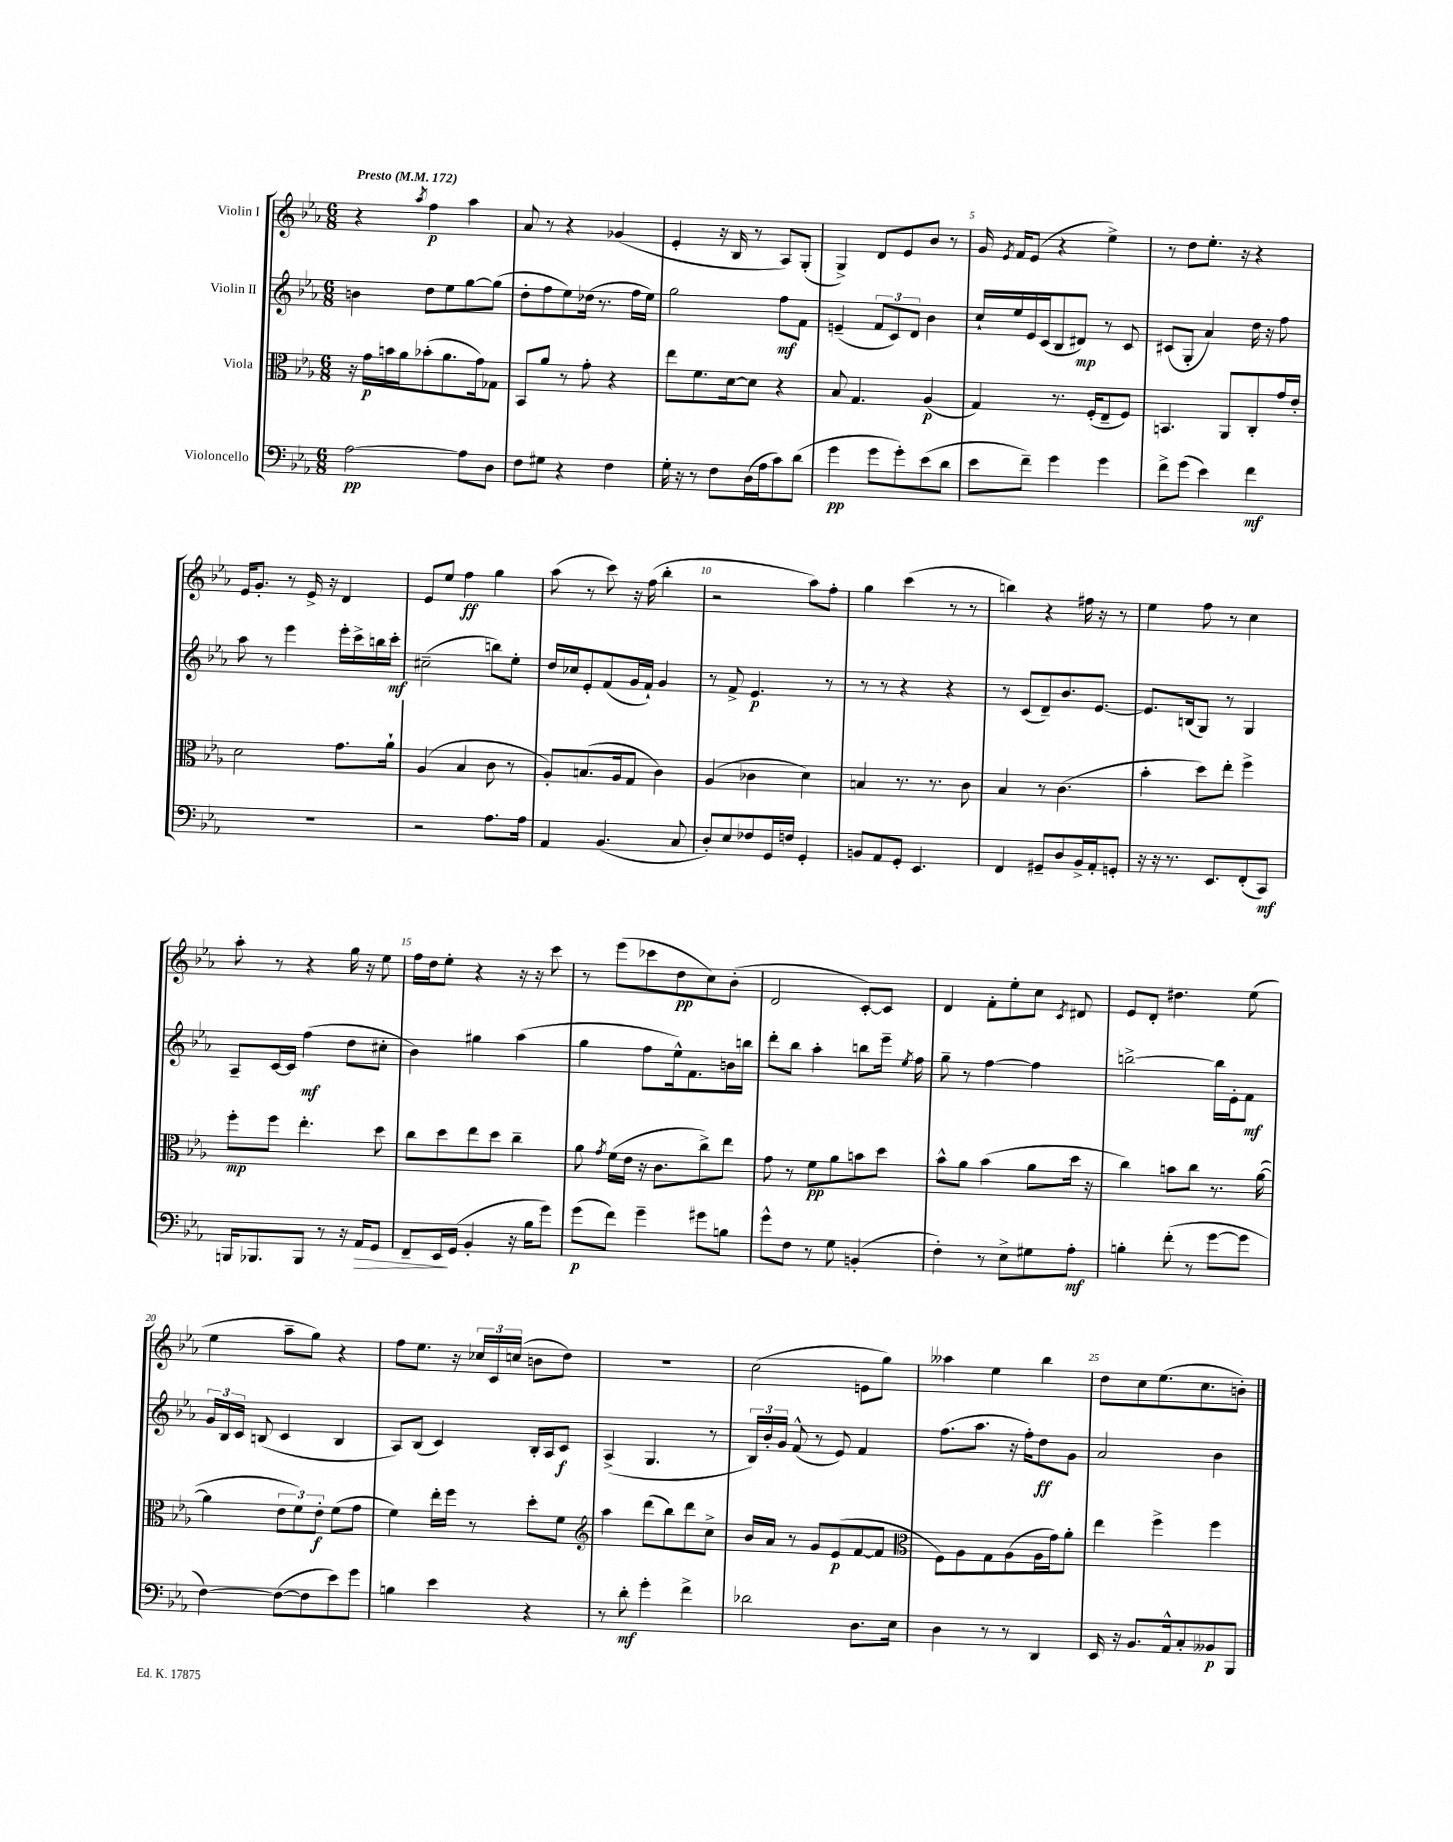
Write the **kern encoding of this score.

**kern	**kern	**kern	**kern
*staff4	*staff3	*staff2	*staff1
*clefF4	*clefC3	*clefG2	*clefG2
*k[b-e-a-]	*k[b-e-a-]	*k[b-e-a-]	*k[b-e-a-]
*M6/8	*M6/8	*M6/8	*M6/8
*MM172	*MM172	*MM172	*MM172
[2A-	16r	4b	4r
.	16g	.	.
.	16b	.	.
.	16a-	.	.
.	.	.	8qaa-
.	(8b-'	8dd	4ff
.	8.a-	8ee-	.
8A-]	.	[8gg	4aa-
.	16g)	.	.
8D	8G-	(8gg]	.
=	=	=	=
8F	8BB-	8dd'	8a-
8G#	8a-	8ff	8r
4r	8r	8ee-)	4r
.	8g'	(16dd-	.
.	.	8.r	.
4F	4r	.	(4g-
.	.	16ff	.
.	.	16ee-)	.
=	=	=	=
16G'	8ee-	2gg	4e-'
16r	.	.	.
8r	8.f	.	.
8F	.	.	16r
.	[16d	.	16B-
(16D	8d]	.	8r
16A-	.	.	.
8c)	4r	8ff	8A-)
(8d	.	8f	(8G'
=	=	=	=
4g	8B-	(4e~	4G^)
.	4.G	.	.
8g	.	12f	8d
.	.	12c)	.
8g')	.	.	8e-
.	.	12d	.
(8e-	(4A-	4b-	8b-
8d	.	.	8r
=	=	=	=
8e-	4G)	16cc`	16g
.	.	.	8qe-
.	.	16ee-	16f
8f~)	.	16e-	(8e-
.	.	(16c	.
4g	8.r	8B-	4r
.	.	8d#)	.
.	(16F'	.	.
4g	8E-~	8r	4ee-^)
.	8F)	8c	.
=	=	=	=
8f^	4.BB	(8c#	8r
(8g	.	8G'	8dd
4e-)	.	4a-)	8.ee-'
.	8AA-	.	.
.	.	.	16r
4f	8C'	16dd	4r
.	.	16r	.
.	16g	8ff	.
.	16e-'	.	.
=	=	=	=
2.r	2d	8aa-	16e-
.	.	.	8.g'
.	.	8r	.
.	.	4eee-	8r
.	.	.	16e-^
.	.	.	16r
.	8.g	16eee-'	4d
.	.	16ccc^	.
.	.	16bb	.
.	16a-`	16ccc'	.
=	=	=	=
2r	(4A-	(2cc#~	8e-
.	.	.	8ee-
.	4B-	.	4ff
8.A-	8c	8bb)	4gg
.	8r	8ee-'	.
16A-	.	.	.
=	=	=	=
4AA-	8A-')	16dd	(8aa-
.	.	16cc-	.
.	(8.B	8e-'	8r
(4.BB-	.	(8f	8ccc)
.	16A-	.	.
.	8G	16g	16r
.	.	16f`)	(16ff
.	4c)	4g	4bb-'
8C	.	.	.
=	=	=	=
8D')	(4A-	8r	2r
8E-	.	8f^	.
8F-	4c-	4.e-	.
16GG	.	.	.
16F	.	.	.
4GG'	4d)	.	8aa-)
.	.	8r	8ff'
=	=	=	=
8BB	4B	8r	4gg
8AA-	.	8r	.
8GG'	8.r	4r	(4ccc
4.EE-	.	.	.
.	8.r	.	.
.	.	4r	8r
.	8c	.	8r
=	=	=	=
4FF	4B-	8r	4bb)
.	.	(8c	.
8GG#~	8r	8d~)	4r
8D	(4.c	8.b-	.
16BB-^	.	.	16ff#
16AA-'	.	[8.e-	16r
8GG'	.	.	8r
=	=	=	=
16r	4b-'	8.e-]	4ee-
16r	.	.	.
8.r	.	.	.
.	.	(16B	.
.	8dd)	8G)	8ff
8.EE-	.	.	.
.	8ee-'	8r	8r
(8FF'	4ff^	4G	4cc
8CC)	.	.	.
=	=	=	=
16BBB	8ff'	8A-~	8aa-'
8.BBB-	.	.	.
.	8ff	[16c	8r
.	.	16c]	.
8BBB-	4.ee-'	(4ff	4r
8r	.	.	.
16r	.	8dd	16gg
16AA-	.	.	16r
8GG	8dd	8cc#'	8ee-
=	=	=	=
8FF~	8cc	4b-)	16ff
.	.	.	16dd
16EE-	8dd	.	8ee-'
(16GG	.	.	.
4BB-'	8ee-	4gg#	4r
.	8dd	.	.
16r	4cc~	(4aa-	16r
16B-	.	.	16r
8g)	.	.	8ccc
=	=	=	=
(8g	8a-	4gg	8r
.	8qg	.	.
8f)	(16f	.	(8eee-
.	16e-	.	.
4g~	16r	8ff	8ccc-
.	8.c	.	.
.	.	16ee-^^)	8dd
.	.	8.f	.
8g#	8cc^)	.	8cc)
8B	8ee-	16b	(8b-'
.	.	16bb	.
=	=	=	=
8g^^	8g	8ddd'	2d
8F	8r	8bb-	.
8r	8f	4aa-'	.
8G	8a-	.	.
(4BB'	8b	8bb	[8c')
.	8dd	16eee-~	8c]
.	.	8qee-	.
.	.	16ff	.
=	=	=	=
4F')	8b-^^	8gg~	4d
.	8a-	8r	.
8r	(4b-	[4ff	8f'
8E-^	.	.	8ee-'
8G#	8a-	4ff]	8cc
.	.	.	8qc
8A-'	16dd	.	8d#
.	16r	.	.
=	=	=	=
4B'	4cc)	[2bb^	8e-
.	.	.	8d'
(8f'	8b	.	4.dd#
8r	8cc	.	.
[8g	8.r	16bb]	.
.	.	16e-'	.
8g]	.	8f	(8ee-
.	([16a-	.	.
=	=	=	=
[4F)	4a-]	24g	4ee-
.	.	24B-	.
.	.	24c	.
.	.	(8B	.
(8F_	12e-	4c	8aa-~
.	12f)	.	.
8F]	.	.	8gg)
.	12e-'	.	.
8e-)	(8f	4B	4r
8g	8g	.	.
=	=	=	=
4B	4f)	8A-)	8ff
.	.	(8B-	8.ee-
4e-	16ee-'	4c)	.
.	16ff	.	16r
.	8r	.	24cc-
.	.	.	24c
.	.	.	(24cc
4r	8dd'	16B-'	8b
.	.	16A-	.
.	8f	8c	8dd)
=	=	=	=
*	*clefG2	*	*
8r	4aa-	(4A-^	2.r
8d'	.	.	.
4g'	(8ddd	4.G	.
.	8bb-)	.	.
4f^	8ddd	.	.
.	8cc^	8r	.
=	=	=	=
2d-	16b-	24B-)	(2cc
.	.	24b-'	.
.	16a-	.	.
.	.	24g	.
.	8r	(8f^^	.
.	8g	8r	.
.	(8e-	8e-)	.
8.D	[8f	4f	8e
.	8f]	.	8gg)
16E-	.	.	.
=	=	=	=
*	*clefC3	*	*
4D	8F)	(8.ff	4aa--
.	8A-	.	.
.	.	8.aa-	.
8r	8G	.	4ee-
8r	(8A-	16r	.
.	.	16ff')	.
4DD	16A-	8dd	4bb-
.	16g)	.	.
.	8a-'	8g	.
=	=	=	=
16EE-	4ee-	2a-	8dd
16r	.	.	.
8.BB-	.	.	8cc
.	4ff^	.	(8.ee-
16AA-^^	.	.	.
8C'	.	.	.
.	.	.	8.cc
8BB--	4ff	4b-	.
8BBB-	.	.	8b')
==	==	==	==
*-	*-	*-	*-
